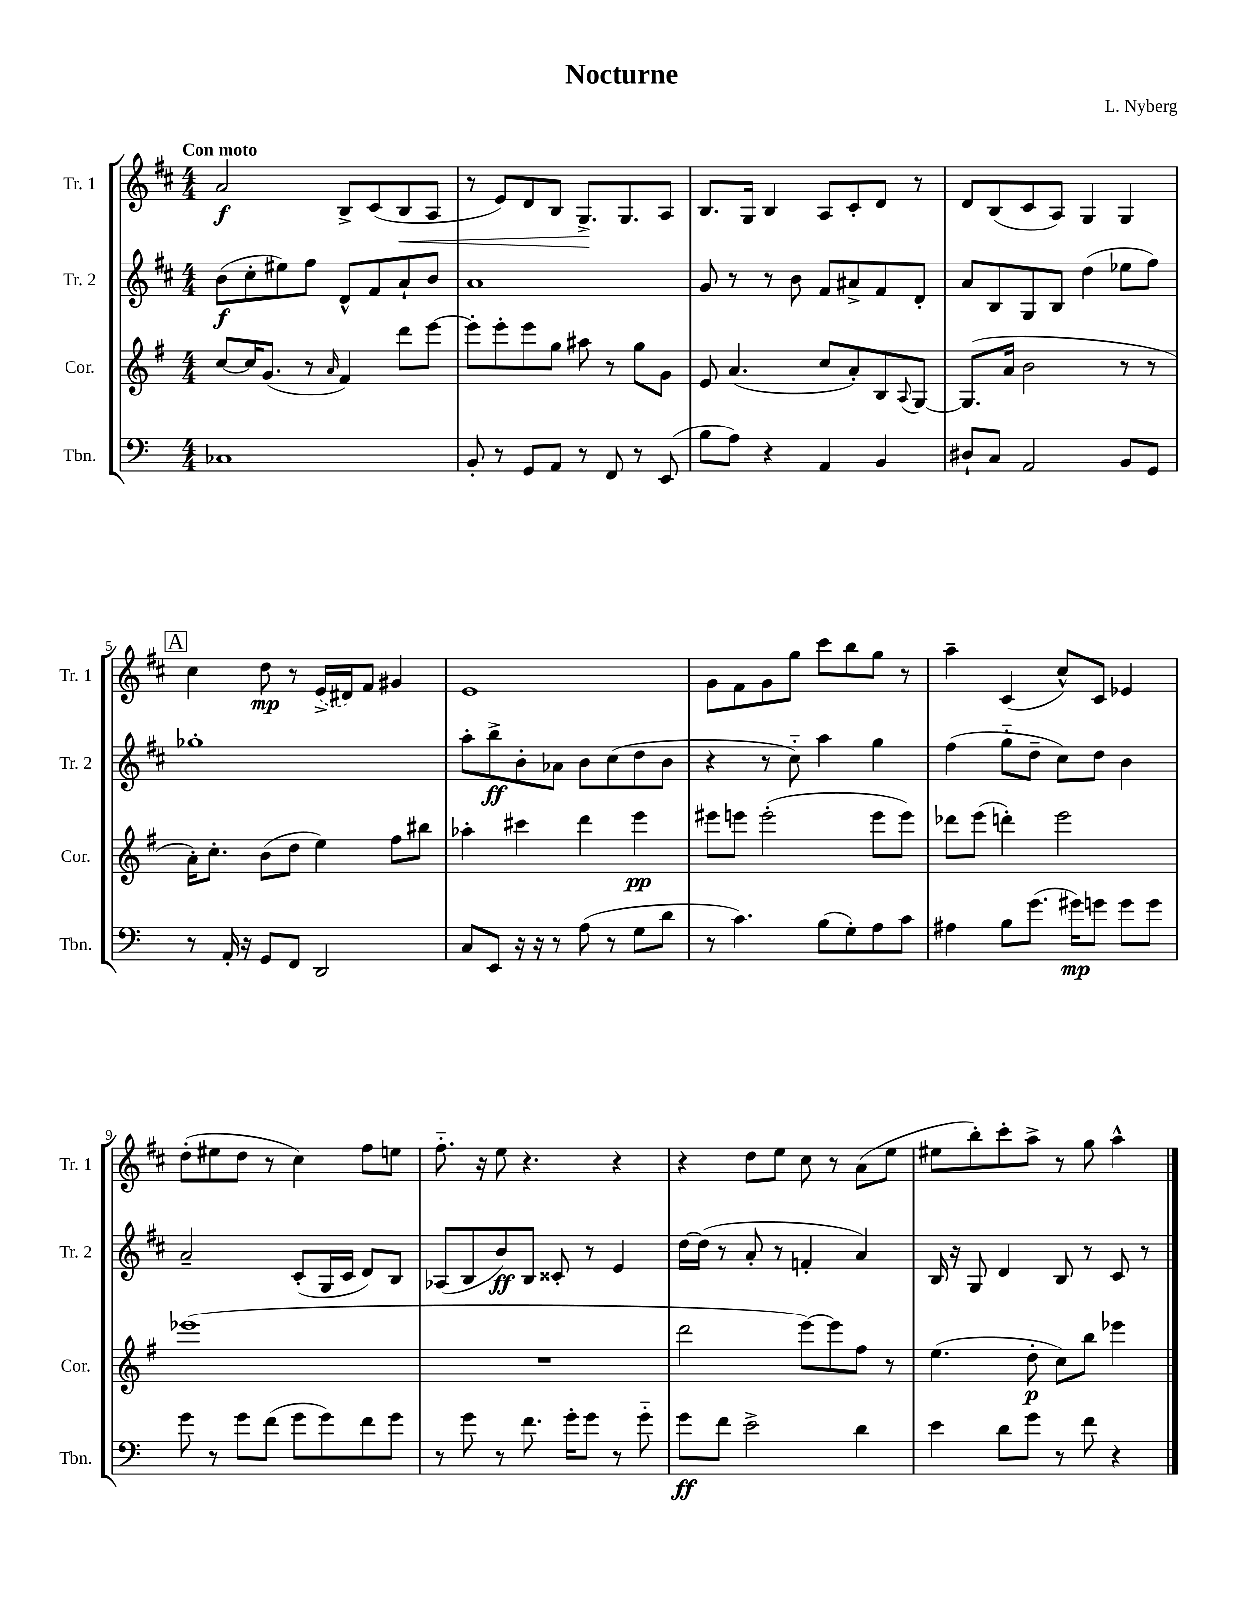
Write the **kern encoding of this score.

**kern	**kern	**kern	**kern
*staff4	*staff3	*staff2	*staff1
*clefF4	*clefG2	*clefG2	*clefG2
*k[]	*k[f#]	*k[f#c#]	*k[f#c#]
*M4/4	*M4/4	*M4/4	*M4/4
1C-	[8cc	(8b	2a
.	16cc]	8cc#'	.
.	(8.g	.	.
.	.	8ee#)	.
.	8r	8ff#	.
.	16qqa	.	.
.	4f#)	8d^^	8B^
.	.	8f#	(8c#
.	8ddd	8a`	8B
.	[8eee	8b	8A
=	=	=	=
8BB'	8eee']	1a	8r
8r	8eee'	.	8e)
8GG	8eee	.	8d
8AA	8gg	.	8B
8r	8aa#	.	8.G^
8FF	8r	.	.
.	.	.	8.G
8r	8gg	.	.
(8EE	8g	.	8A
=	=	=	=
8B	8e	8g	8.B
8A)	(4.a	8r	.
.	.	.	16G
4r	.	8r	4B
.	.	8b	.
4AA	8cc	8f#	8A
.	8a')	8a#^	8c#'
4BB	8B	8f#	8d
.	8qqA	.	.
.	[8G	8d'	8r
=	=	=	=
8D#`	(8.G]	8a	8d
8C	.	8B	(8B
.	16a	.	.
2AA	2b	8G	8c#
.	.	8B	8A)
.	.	(4dd	4G
8BB	8r	8ee-	4G
8GG	8r	8ff#)	.
=	=	=	=
8r	16a')	1gg-'	4cc#
.	8.cc'	.	.
16AA'	.	.	.
16r	.	.	.
8GG	(8b	.	8dd
8FF	8dd	.	8r
2DD	4ee)	.	(16e^
.	.	.	16d#)
.	.	.	8f#
.	8ff#	.	4g#
.	8bb#	.	.
=	=	=	=
8C	4aa-'	8aa'	1e
8EE	.	8bb^	.
16r	4ccc#	8b'	.
16r	.	.	.
8r	.	8a-	.
(8A	4ddd	8b	.
8r	.	(8cc#	.
8G	4eee	8dd	.
8d	.	8b	.
=	=	=	=
8r	8eee#	4r	8g
4.c)	8eee	.	8f#
.	(2eee'	8r	8g
.	.	8cc#'~)	8gg
(8B	.	4aa	8ccc#
8G')	.	.	8bb
8A	8eee	4gg	8gg
8c	8eee)	.	8r
=	=	=	=
4A#	8ddd-	(4ff#	4aa~
.	(8eee	.	.
8B	4ddd')	8gg'~	(4c#
(8.g	.	8dd~	.
.	2eee	8cc#)	8cc#^^)
16g#)	.	.	.
8g	.	8dd	8c#
8g	.	4b	4e-
8g	.	.	.
=	=	=	=
8g	(1eee-	2a~	(8dd'
8r	.	.	8ee#
8g	.	.	8dd
(8f	.	.	8r
8g	.	(8c#'	4cc#)
8g)	.	16G	.
.	.	16c#	.
8f	.	8d)	8ff#
8g	.	8B	8ee
=	=	=	=
8r	1r	(8A-	8.ff#'~
8g	.	8B	.
.	.	.	16r
8r	.	8b)	8ee
8.f	.	8B	4.r
.	.	8c##'	.
16g'	.	.	.
8g	.	8r	.
8r	.	4e	4r
8g'~	.	.	.
=	=	=	=
8g	2ddd	[16dd	4r
.	.	(16dd]	.
8f	.	8r	.
2e^	.	8a'	8dd
.	.	8r	8ee
.	[8eee)	4f'	8cc#
.	8eee]	.	8r
4d	8ff#	4a)	(8a
.	8r	.	8ee
=	=	=	=
4e	(4.ee	16B	8ee#
.	.	16r	.
.	.	8G	8bb')
8d	.	4d	8ccc#'
8g	8dd'	.	8aa^
8r	8cc)	8B	8r
8f	8bb	8r	8gg
4r	4eee-	8c#	4aa^^
.	.	8r	.
==	==	==	==
*-	*-	*-	*-
